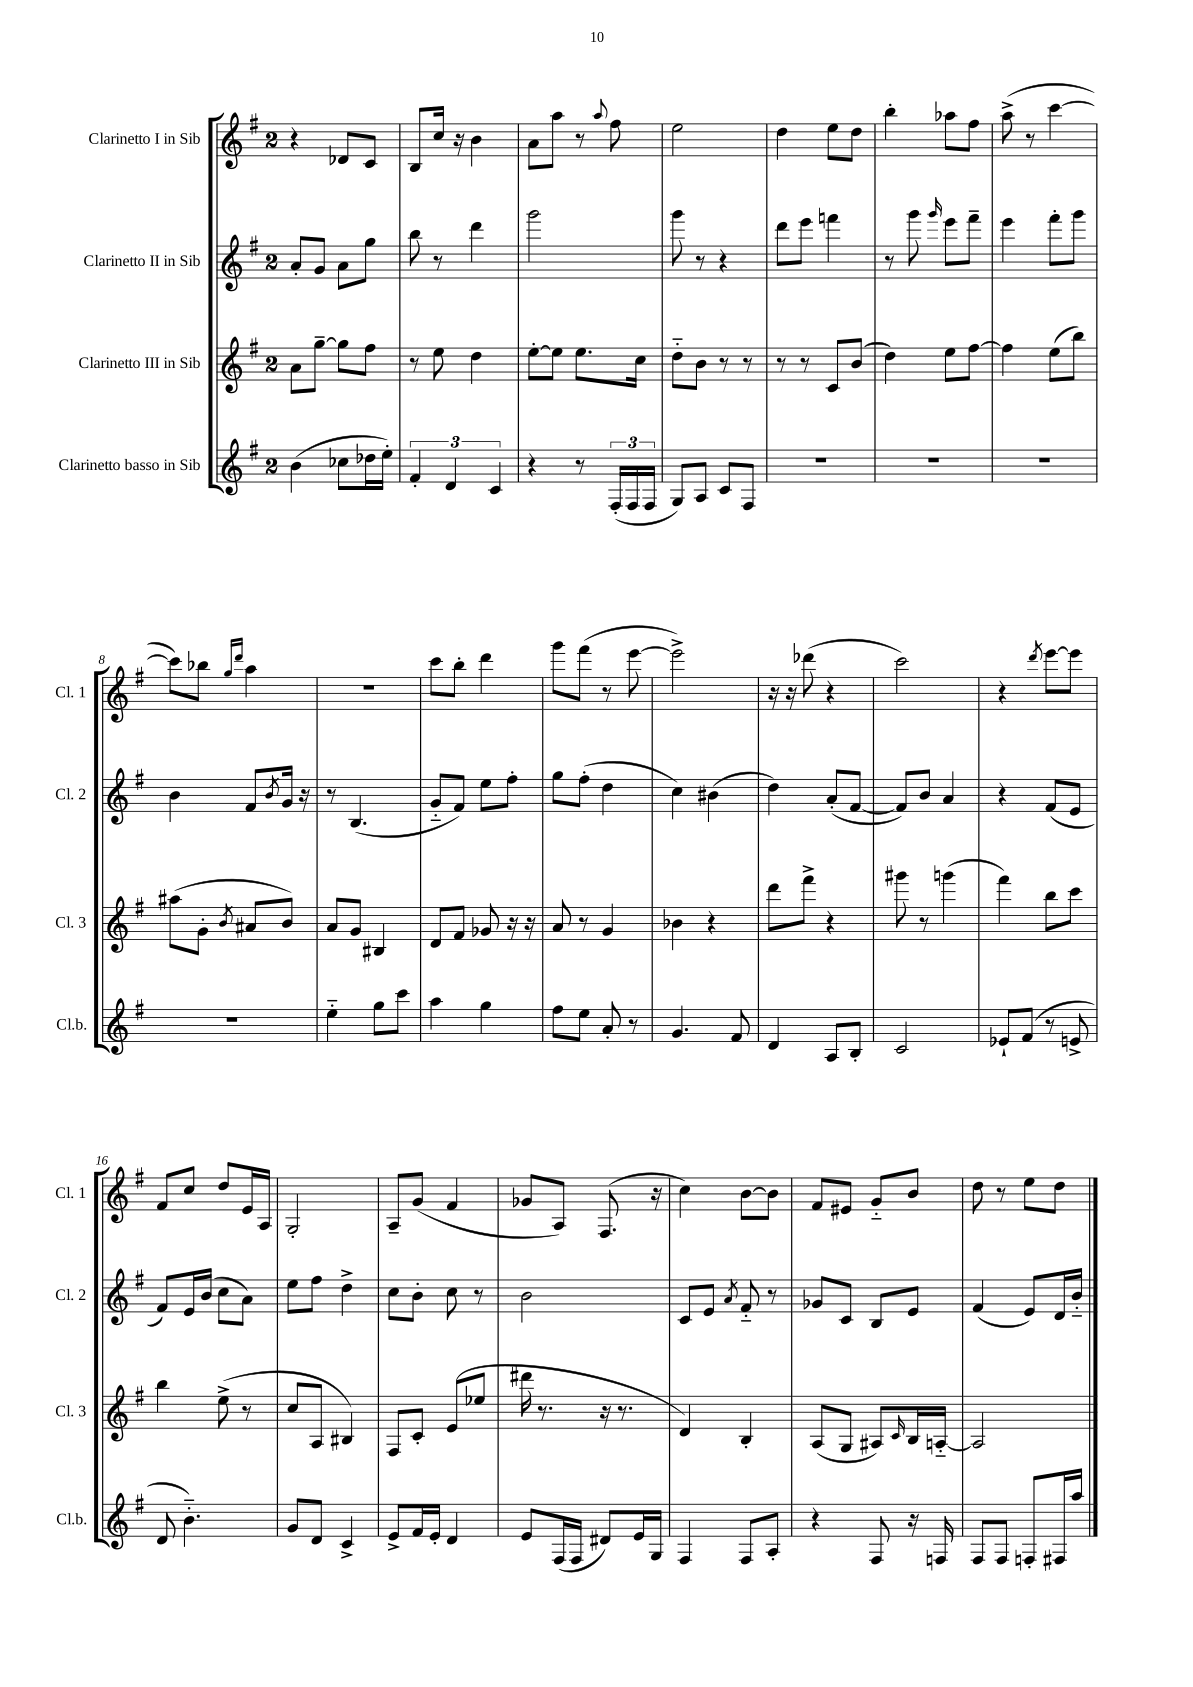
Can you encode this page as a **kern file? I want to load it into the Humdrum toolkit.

**kern	**kern	**kern	**kern
*part4	*part3	*part2	*part1
*staff4	*staff3	*staff2	*staff1
*I"Clarinetto basso in Sib	*I"Clarinetto III in Sib	*I"Clarinetto II in Sib	*I"Clarinetto I in Sib
*I'Cl.b.	*I'Cl. 3	*I'Cl. 2	*I'Cl. 1
*clefG2	*clefG2	*clefG2	*clefG2
*k[f#]	*k[f#]	*k[f#]	*k[f#]
*M2/4	*M2/4	*M2/4	*M2/4
=1	=1	=1	=1
(4b\	8a\L	8a'/L	4r
.	[8gg~\J	8g/J	.
8cc-X\L	8gg\L]	8a\L	8d-X/L
16dd-X\L	8ff#\J	8gg\J	8c/J
16ee'\JJ)	.	.	.
=2	=2	=2	=2
6f#'/	8r	8bb\	8B/L
.	8ee\	8r	16cc/Jk
6d/	.	.	.
.	.	.	16r
.	4dd\	4ddd\	4b\
6c/	.	.	.
=3	=3	=3	=3
4r	[8ee'\L	2ggg\	8a\L
.	8ee\J]	.	8aa\J
8r	8.ee\L	.	8r
.	.	.	8qqaa/
(24F#'/LL	.	.	8ff#\
24F#/	.	.	.
.	16cc\Jk	.	.
24F#/JJ	.	.	.
=4	=4	=4	=4
8G/L)	8dd\L	8ggg\	2ee\
8A/J	8b\J	8r	.
8c/L	8r	4r	.
8F#/J	8r	.	.
=5	=5	=5	=5
2r	8r	8ddd\L	4dd\
.	8r	8eee\J	.
.	8c/L	4fffn\	8ee\L
.	(8b/J	.	8dd\J
=6	=6	=6	=6
2r	4dd\)	8r	4bb'\
.	.	8ggg\	.
.	.	16qqggg/	.
.	8ee\L	8eee\L	8aa-X\L
.	[8ff#\J	8fff#~\J	8ff#\J
=7	=7	=7	=7
2r	4ff#\]	4eee\	(8aa^\
.	.	.	8r
.	(8ee\L	8fff#'\L	[4ccc\
.	8bb\J)	8ggg\J	.
!!LO:LB:g=z
=8	=8	=8	=8
2r	(8aa#X\L	4b\	8ccc\L])
.	8g'\J	.	8bb-X\J
.	.	.	16qqgg/LL
.	8qb/	.	16qqddd/JJ
.	8a#X/L	8f#/L	4aa\
.	.	8qb/	.
.	8b/J)	16g/Jk	.
.	.	16r	.
=9	=9	=9	=9
4ee\	8a/L	8r	2r
.	8g/J	(4.B/	.
8gg\L	4B#X/	.	.
8ccc\J	.	.	.
=10	=10	=10	=10
4aa\	8d/L	8g/L	8ccc\L
.	8f#/J	8f#/J)	8bb'\J
4gg\	8g-X/	8ee\L	4ddd\
.	16r	8ff#'\J	.
.	16r	.	.
=11	=11	=11	=11
8ff#\L	8a/	8gg\L	8ggg\L
8ee\J	8r	(8ff#'\J	(8fff#\J
8a'/	4g/	4dd\	8r
8r	.	.	[8eee\
=12	=12	=12	=12
4.g/	4b-X\	4cc\)	2eee^\])
.	4r	(4b#X\	.
8f#/	.	.	.
=13	=13	=13	=13
4d/	8ddd\L	4dd\)	16r
.	.	.	16r
.	8fff#^\J	.	(8ddd-X\
8A/L	4r	(8a'/L	4r
8B'/J	.	[8f#/J	.
=14	=14	=14	=14
2c/	8ggg#X\	8f#/L])	2ccc\)
.	8r	8b/J	.
.	(4gggn\	4a/	.
=15	=15	=15	=15
8e-X`/L	4fff#\)	4r	4r
(8f#/J	.	.	.
.	.	.	8qddd/
8r	8bb\L	(8f#/L	[8eee\L
8en^/	8ccc\J	8e/J	8eee\J]
!!LO:LB:g=z
=16	=16	=16	=16
8d/	4bb\	8f#/L)	8f#/L
4.b\)	.	16e/L	8cc/J
.	.	(16b/JJ	.
.	(8ee^\	8cc\L	8dd/L
.	8r	8a\J)	16e/L
.	.	.	16A/JJ
=17	=17	=17	=17
8g/L	8cc/L	8ee\L	2G'/
8d/J	8A/J	8ff#\J	.
4c^/	4B#X/)	4dd^\	.
=18	=18	=18	=18
8e^/L	8F#/L	8cc\L	8A~/L
16f#/L	8c'/J	8b'\J	(8g/J
16e'/JJ	.	.	.
4d/	(8e/L	8cc\	4f#/
.	8ee-X/J	8r	.
=19	=19	=19	=19
8e/L	16ddd#X\	2b\	8g-X/L
.	8.r	.	.
(16F#/L	.	.	8A/J)
16F#/JJ	.	.	.
8d#X/L)	16r	.	(8.F#/
.	8.r	.	.
16e/L	.	.	.
16G/JJ	.	.	16r
=20	=20	=20	=20
4F#/	4d/)	8c/L	4cc\)
.	.	8e/J	.
.	.	8qa/	.
8F#/L	4B'/	8f#/	[8b\L
8A'/J	.	8r	8b\J]
=21	=21	=21	=21
4r	(8A/L	8g-X/L	8f#/L
.	8G/J	8c/J	8e#X/J
8F#/	8A#X/L)	8B/L	8g/L
.	16qqc/	.	.
16r	16B/L	8e/J	8b/J
16Fn/	[16An/JJ	.	.
=22	=22	=22	=22
8F#/L	2A/]	(4f#/	8dd\
8F#/J	.	.	8r
8Fn'/L	.	8e/L)	8ee\L
16F#X/L	.	16d/L	8dd\J
16aa/JJ	.	16b/JJ	.
==	==	==	==
*-	*-	*-	*-
